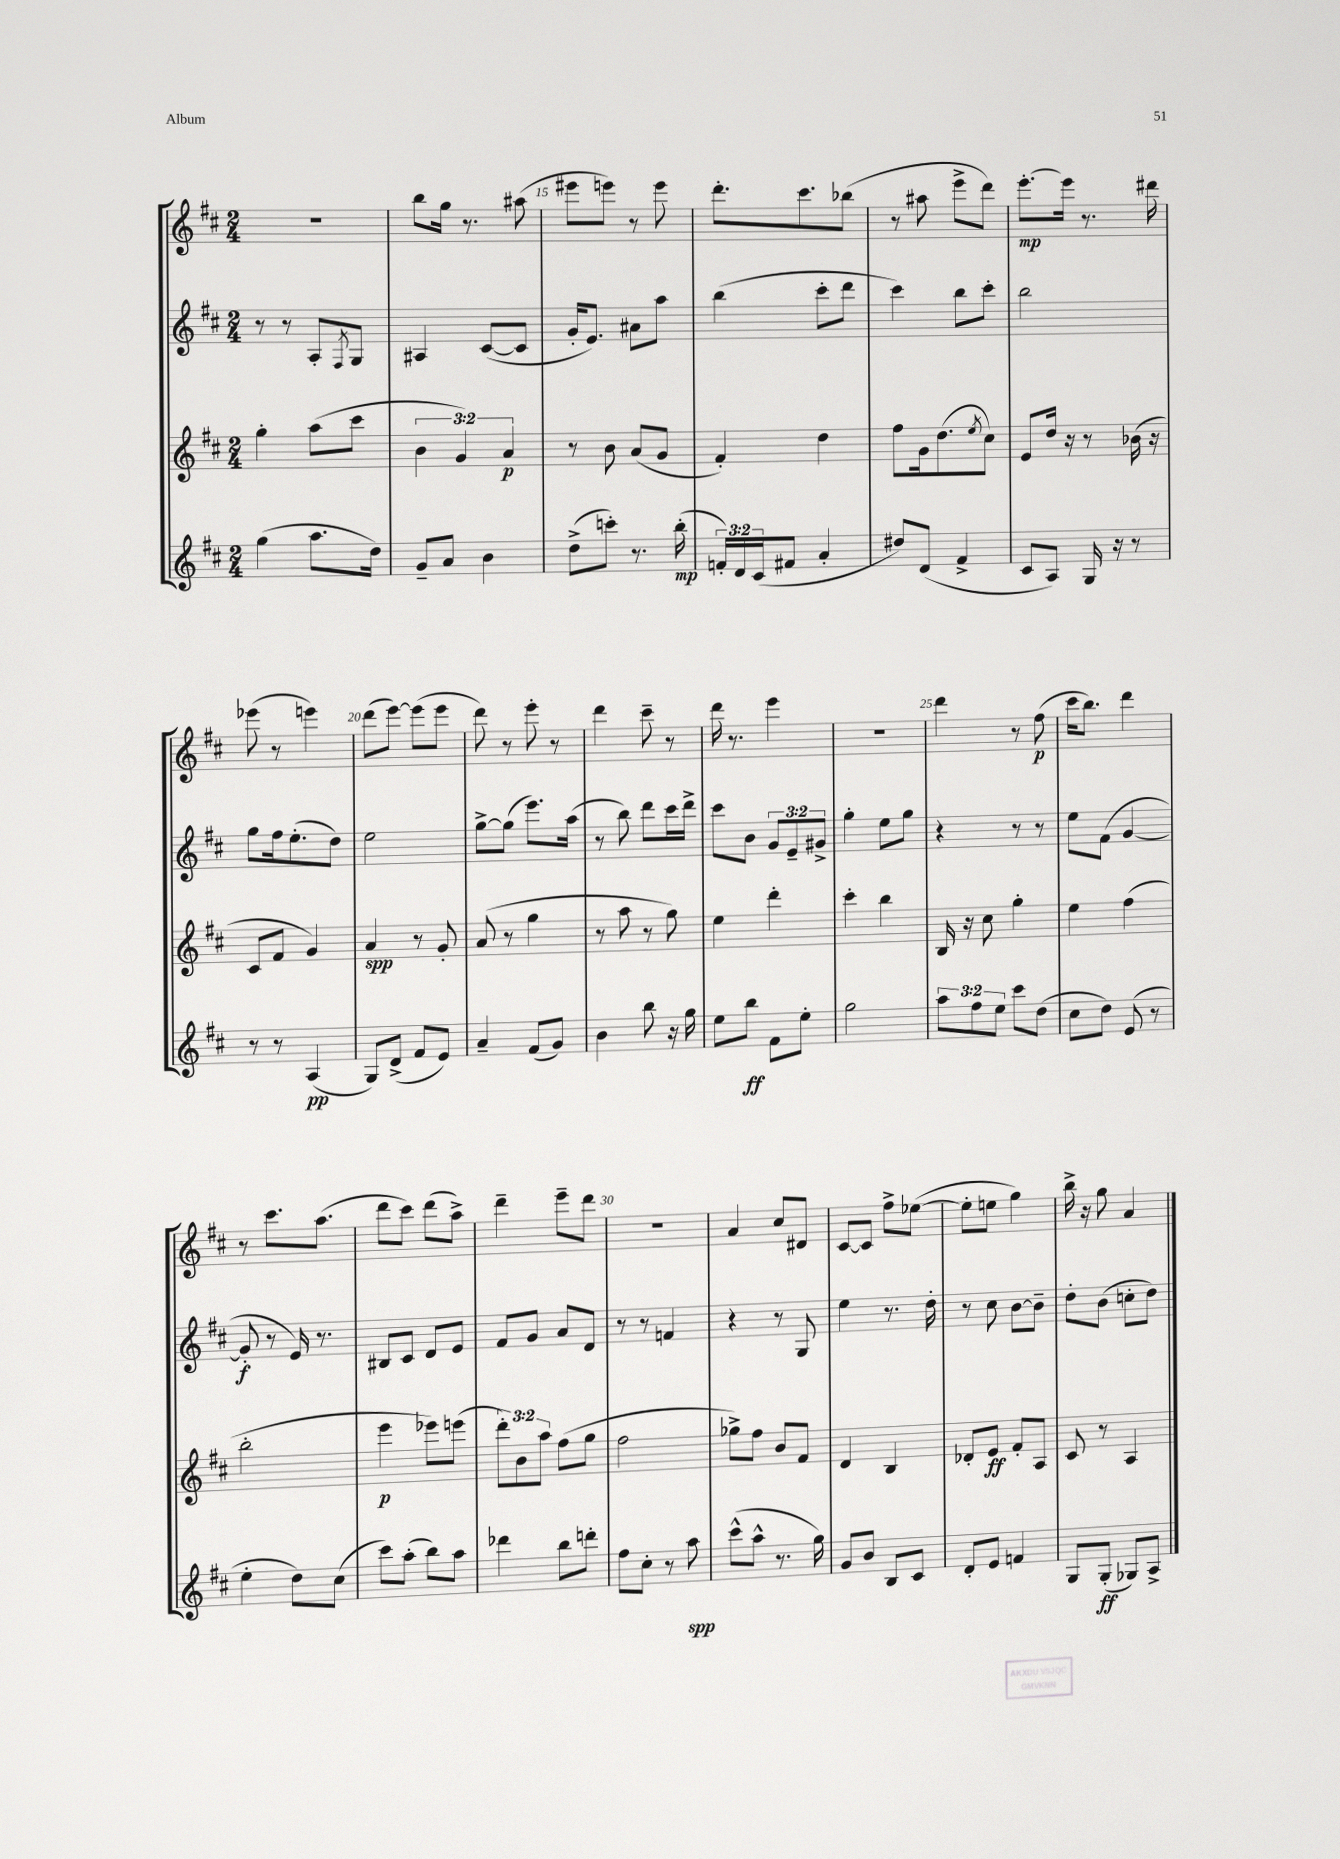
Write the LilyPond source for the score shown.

<<
\new StaffGroup <<
\new Staff = "s0" {
    \clef treble \key d \major \numericTimeSignature \time 2/4
    R2 |
    b''8 g''16 r8. ais''8( |
    eis'''8 e'''8) r8 e'''8 |
    d'''8.-. cis'''8. bes''8( |
    r8 ais''8 e'''8-> d'''8) |
    e'''8.~-.\mp e'''16 r8. dis'''16 |
    ees'''8( r8 e'''4) |
    d'''8( e'''8~) e'''8( e'''8 |
    d'''8) r8 e'''8-. r8 |
    d'''4 cis'''8-- r8 |
    d'''16 r8. e'''4 |
    R2 |
    d'''4 r8 fis''8\p( |
    cis'''16 b''8.) d'''4 |
    r8 cis'''8. a''8.( |
    d'''8 cis'''8) d'''8( a''8->) |
    d'''4-- e'''8-- d'''8 |
    r2 |
    a'4 cis''8 dis'8 |
    cis'8~ cis'8 fis''8-> ees''8~( |
    ees''8-. e''8 g''4) |
    b''16-> r16 g''8 a'4 \bar "|." |
}
\new Staff = "s1" {
    \clef treble \key d \major \numericTimeSignature \time 2/4 \override Staff.TupletNumber.text = #tuplet-number::calc-fraction-text
    r8 r8 a8-. \acciaccatura { fis8 } g8 |
    ais4 cis'8~( cis'8 |
    g'16-. e'8.) ais'8 a''8 |
    b''4( cis'''8-. d'''8 |
    cis'''4) b''8 cis'''8-. |
    b''2 |
    g''8 fis''16 e''8.-.( d''8) |
    e''2 |
    g''8~-> g''8( e'''8.) a''16( |
    r8 b''8) d'''8 cis'''16 d'''16-> |
    cis'''8 b'8 \tuplet 3/2 { g'8 e'8-- gis'8-> } |
    g''4-. e''8 g''8 |
    r4 r8 r8 |
    e''8 fis'8( g'4~ |
    g'8-.\f r8 e'16) r8. |
    bis8 cis'8 d'8 e'8 |
    fis'8 g'8 a'8 d'8 |
    r8 r8 f'4 |
    r4 r8 g8 |
    e''4 r8. d''16-. |
    r8 cis''8 b'8~ b'8-- |
    d''8-. b'8( c''8-. d''8) \bar "|." |
}
\new Staff = "s2" {
    \clef treble \key d \major \numericTimeSignature \time 2/4 \override Staff.TupletNumber.text = #tuplet-number::calc-fraction-text
    g''4-. a''8( cis'''8 |
    \tuplet 3/2 { b'4 g'4) a'4\p } |
    r8 b'8 a'8( g'8 |
    fis'4-.) d''4 |
    fis''8 g'16 d''8.( \acciaccatura { e''8 } cis''8) |
    e'8 d''16 r16 r8 bes'16( r16 |
    cis'8 fis'8 g'4) |
    a'4\spp r8 g'8-. |
    a'8( r8 g''4 |
    r8 a''8 r8 g''8) |
    e''4 d'''4-. |
    cis'''4-. b''4 |
    b16 r16 cis''8 g''4-. |
    e''4 fis''4( |
    b''2-. |
    e'''4\p ees'''8) e'''8( |
    \tuplet 3/2 { d'''8-.) b'8 a''8 } fis''8( g''8 |
    fis''2 |
    ges''8->) fis''8 b'8 fis'8 |
    d'4 b4 |
    des'8-. e'8\ff fis'8-. a8 |
    cis'8 r8 a4 \bar "|." |
}
\new Staff = "s3" {
    \clef treble \key d \major \numericTimeSignature \time 2/4 \override Staff.TupletNumber.text = #tuplet-number::calc-fraction-text
    g''4( a''8. d''16) |
    g'8-- a'8 b'4 |
    d''8->( c'''8-.) r8. b''16-.\mp( |
    \tuplet 3/2 { f'16-.) d'16 cis'16( } fis'8 a'4-. |
    dis''8) d'8( fis'4-> |
    cis'8 a8) g16 r16 r8 |
    r8 r8 a4\pp( |
    g8) d'8->( fis'8 e'8) |
    a'4-- fis'8( g'8) |
    b'4 b''8 r16 g''16 |
    e''8 b''8\ff fis'8 e''8-. |
    g''2 |
    \tuplet 3/2 { a''8 fis''8 e''8 } cis'''8 d''8( |
    cis''8 d''8) e'8( r8 |
    e''4-. d''8) cis''8( |
    cis'''8) a''8-.( b''8) a''8 |
    des'''4 b''8 d'''8-. |
    fis''8 cis''8-. r8 a''8\spp |
    cis'''8-^( a''8-^ r8. g''16) |
    g'8 b'8 b8 cis'8 |
    d'8-. e'8 f'4 |
    g8 g8-.\ff( ges8) a8-> \bar "|." |
}
>>
>>
\layout { \context { \Score currentBarNumber = #13 \override BarNumber.break-visibility = ##(#f #t #t) barNumberVisibility = #(every-nth-bar-number-visible 5) } }
